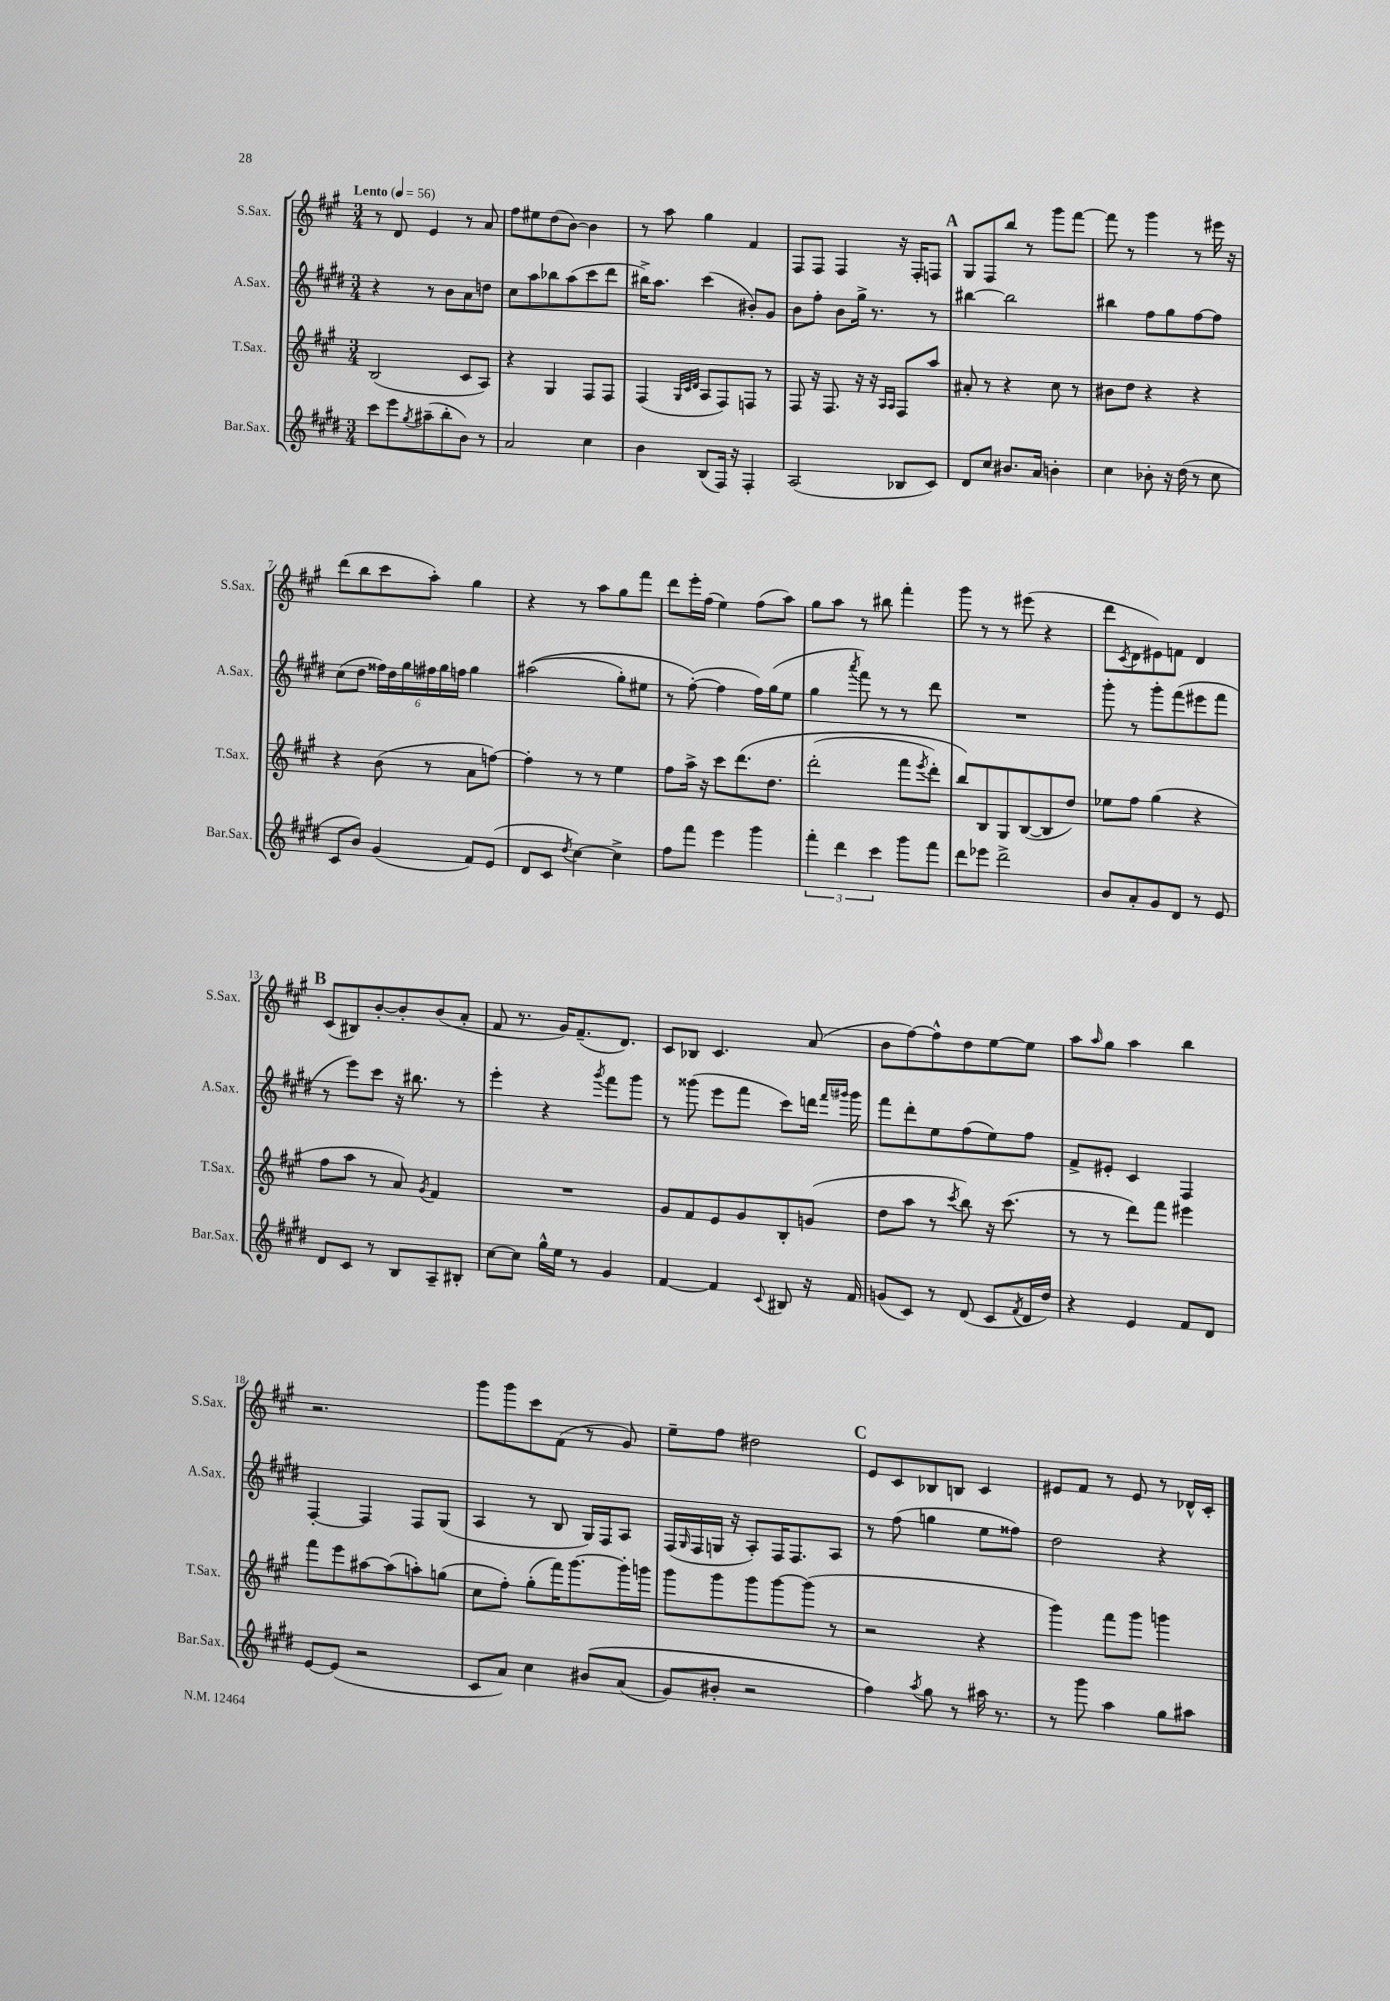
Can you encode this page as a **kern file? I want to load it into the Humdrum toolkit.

**kern	**kern	**kern	**kern
*part4	*part3	*part2	*part1
*staff4	*staff3	*staff2	*staff1
*I"Bar.Sax.	*I"T.Sax.	*I"A.Sax.	*I"S.Sax.
*I'Bar.Sax.	*I'T.Sax.	*I'A.Sax.	*I'S.Sax.
*clefG2	*clefG2	*clefG2	*clefG2
*k[f#c#g#d#]	*k[f#c#g#]	*k[f#c#g#d#]	*k[f#c#g#]
*M3/4	*M3/4	*M3/4	*M3/4
*MM56	*MM56	*MM56	*MM56
=1	=1	=1	=1
!	!	!	!LO:TX:a:B:t=Lento
8ccc#\L	(2B/	4r	8r
8eee\	.	.	8d/
8qgg#/	.	.	.
(8aa#X~\	.	8r	4e/
8bb'\	.	8b\L	.
8b\J)	8c#/L	8a\	8r
8r	8A/J)	8ddn\J	8a/
=2	=2	=2	=2
2a/	4r	8cc#\L	8ff#\L
.	.	8aa\	8ee#X\
.	4G#/	8bb-X\	(8dd\
.	.	(8aa\	[8b\J)
4cc#\	8F#/L	8ccc#\	4b\]
.	8F#/J	8ddd#\J	.
=3	=3	=3	=3
4b\	(4F#/	16bb#X^\KL)	8r
.	.	8.aa\J	.
.	.	.	8aa\
.	32qqG#/LLL	.	.
.	32qqc#/	.	.
.	32qqd/JJJ	.	.
(8B/L	8A/L	(4ccc#\	4gg#\
16F#/Jk)	8F#/)	.	.
16r	.	.	.
4F#'/	8Fn/J	8b#X'/L)	4f#/
.	8r	8g#/J	.
=4	=4	=4	=4
(2A/	8F#/	8b\L	8F#/L
.	16r	8ff#'\J	8F#/J
.	8.F#/	.	.
.	.	8b\L	4F#/
.	16r	16gg#^\Jk	.
.	16r	8.r	.
.	16qqA/LL	.	.
.	16qqA/JJ	.	.
8B-X/L	8F#/L	.	16r
.	.	.	16F#'/KL
8c#/J)	8aa/J	8r	8Fn/J
!!LO:REH:place=s1:t=A
=5	=5	=5	=5
8d#/L	8a#X'/	[4bb#X\	8G#/L
8cc#/J	8r	.	8F#/
8.b#X/L	4r	2bb#\]	8bb/J
.	.	.	8r
16a/Jk	.	.	.
4bn'\	8cc#\	.	8ggg#\L
.	8r	.	[8fff#\J
=6	=6	=6	=6
4cc#\	8b#X\L	4bb#X\	8fff#\]
.	8dd\J	.	8r
8b-X'\	4r	8ff#\L	4ggg#\
16r	.	8gg#\	.
(16dd#\	.	.	.
8r	4r	[8ff#\	8r
8cc#\	.	8ff#\J]	16eee#X\
.	.	.	16r
!!LO:LB:g=z
=7	=7	=7	=7
8c#/L	4r	(8cc#\L	(8ddd\L
8b/J)	.	8dd#\J	8bb\
(4g#/	(8b\	24ff##X\LL)	8ccc#\
.	.	24dd#\	.
.	.	24gg#\	.
.	8r	24ff#X\	8aa'\J)
.	.	24gg#\	.
.	.	24ffn\JJ	.
8f#/L)	8a\L	4gg#\	4gg#\
(8e/J	[8ffn\J)	.	.
=8	=8	=8	=8
8d#/L	4ff'\]	((2aa#X\	4r
8c#/J	.	.	.
8qdd#/	.	.	.
[4cc#\)	8r	.	8r
.	8r	.	8aa\L
4cc#^\]	4ee\	8gg#'\L)	8gg#\
.	.	8ee#X\J	8fff#\J
=9	=9	=9	=9
8ff#\L	8ff#\L	8r	8ddd\L
8fff#\J	16aa^\Jk	([8ff#'\)	16eee'\L
.	16r	.	(16ff#\JJ
4eee\	8ccc#\L	4ff#\]	4ee\)
.	(8.ddd\	.	.
4ggg#\	.	16ff#\LL)	(8ff#\L
.	8.dd\J	(16gg#\J	.
.	.	8ee\J	8aa\J)
=10	=10	=10	=10
6fff#'\	(2ddd'\	4gg#\	8gg#\L
.	.	.	8aa\J
6ddd#\	.	.	.
.	.	8qaaa/	.
.	.	8fff#\)	8r
6ccc#\	.	.	.
.	.	8r	8bb#X\
8ggg#\L	8fff#\L	8r	4fff#'\
.	8qeee/	.	.
8fff#\J	8ddd'\J)	8ddd#\	.
=11	=11	=11	=11
8ddd#\L	8bb/L)	2.r	8ggg#\
8eee-X\J	8B/	.	8r
2ddd#^\	8G#/	.	8r
.	([8B/	.	(8eee#X\
.	8B/]	.	4r
.	8dd/J)	.	.
=12	=12	=12	=12
8b/L	8ee-X\L	8ggg#'\	8ddd\L
.	.	.	8qc#/
8a'/	8ff#\J	8r	8d\
8g#/	(4gg#\	8ggg#'\L	8e#X\)
8d#/J	.	(8fff#\	8fn\J
8r	4r	8eee#X\	4d/
8e/	.	8fff#\J	.
!!LO:LB:g=z
!!LO:REH:place=s1:t=B
=13	=13	=13	=13
8d#/L	8ff#\L	8r	(8c#/L
8c#/J	8aa\J	8eee\L)	8B#X/)
8r	8r	8ccc#\J	[8b'/
8B/L	8a/)	16r	8b'/]
.	.	8.bb#X\	.
.	8qg#/	.	.
8A~/	4f#/	.	(8b/
8B#X'/J	.	8r	8a'/J
=14	=14	=14	=14
[8cc#\L	2.r	4eee'\	8f#/
8cc#\J]	.	.	8.r
16gg#^^\LL	.	4r	.
16ee\JJ	.	.	16g#/KL)
8r	.	.	(8.f#~/
.	.	8qggg#/	.
4g#/	.	8fff#\L	.
.	.	.	8.d/J)
.	.	8ggg#\J	.
=15	=15	=15	=15
[4f#/	8g#/L	8r	8c#/L
.	8f#/	(8ggg##X\	8B-X/J
4f#/]	8e/	8eee\L	4.c#/
.	8g#/	8fff#\J	.
8qqc#/	.	.	.
8B#X/	8B'/	8ccc#\L)	.
16r	(8gn/J	16dddn\Jk	(8a/
.	.	16qqfff#/LL	.
.	.	16qqggg#X/JJ	.
16f#/	.	16ggg#\	.
=16	=16	=16	=16
(8gn/L	8dd\L	8fff#\L	8b\L
8c#/J)	8aa\J	8ddd#'\	[8ff#\)
8r	8r	8ee\	8ff#^^\]
.	8qccc#/	.	.
(8d#/	8bb\)	(8ff#\	8dd\
8c#/L	16r	8ee\)	[8ee\
.	(8.ccc#\	.	.
8qf#/	.	.	.
16d#/L	.	8ff#\J	8ee\J]
16dd#/JJ)	.	.	.
=17	=17	=17	=17
4r	8r	8f#^/L	8aa\L
.	.	.	16qqaa/
.	8r	8e#X'/J	8gg#\J
4e/	8ddd\L)	4c#/	4aa\
.	8fff#\J	.	.
8f#/L	4eee#X\	4F#/	4bb\
8d#/J	.	.	.
!!LO:LB:g=z
=18	=18	=18	=18
[8e/L	8fff#\L	[4F#'/	2.r
(8e/J]	8eee\	.	.
2r	[8aa#X\	4F#/]	.
.	(8aa#\]	.	.
.	8aan'\)	8F#/L	.
.	(8ggn\J	(8G#/J	.
=19	=19	=19	=19
8c#/L	8cc#\L	4A/	8ggg#\L
8a/J)	8ff#'\J)	.	8ggg#\
4cc#\	(8gg#'\L	8r	8ccc#\
.	16fff#\K)	8B/	(8f#\J
.	[8.ggg#\	.	.
(8b#X/L	.	16G#/LL)	8r
.	.	16F#/J	.
(8a/J	16ggg#'\L]	8A/J	8g#/)
.	16gggn\JJ	.	.
=20	=20	=20	=20
8g#/L)	8ggg#\L	(16F#/LL	8ee~\L
.	.	16qqG#/	.
.	.	16F#/	.
8b#X'/J	8ggg#\	16Gn/JJ	8ff#\J
.	.	16r	.
2r	8ggg#\	8A'/L)	2dd#X\
.	[8ggg#\	16F#/K	.
.	.	8.F#/	.
.	(8ggg#\J]	.	.
.	8r	8A/J	.
!!LO:REH:place=s1:t=C
=21	=21	=21	=21
4ff#\)	2r	8r	8e/L
.	.	(8ff#\	8c#/
8qaa/	.	.	.
8gg#\	.	4ggn\	8B-X/
8r	.	.	8Bn/J
16aa#X\	4r	8ee\L	4c#/
8.r	.	.	.
.	.	8ff##X\J)	.
=22	=22	=22	=22
8r	4ggg#\)	2dd#\	8e#X/L
8ggg#\	.	.	8f#/J
4aa\	8fff#\L	.	8r
.	8ggg#\J	.	8e#/
8gg#\L	4gggn\	4r	8r
8aa#X\J	.	.	16d-X^^/LL
.	.	.	16c#'/JJ
==	==	==	==
*-	*-	*-	*-
